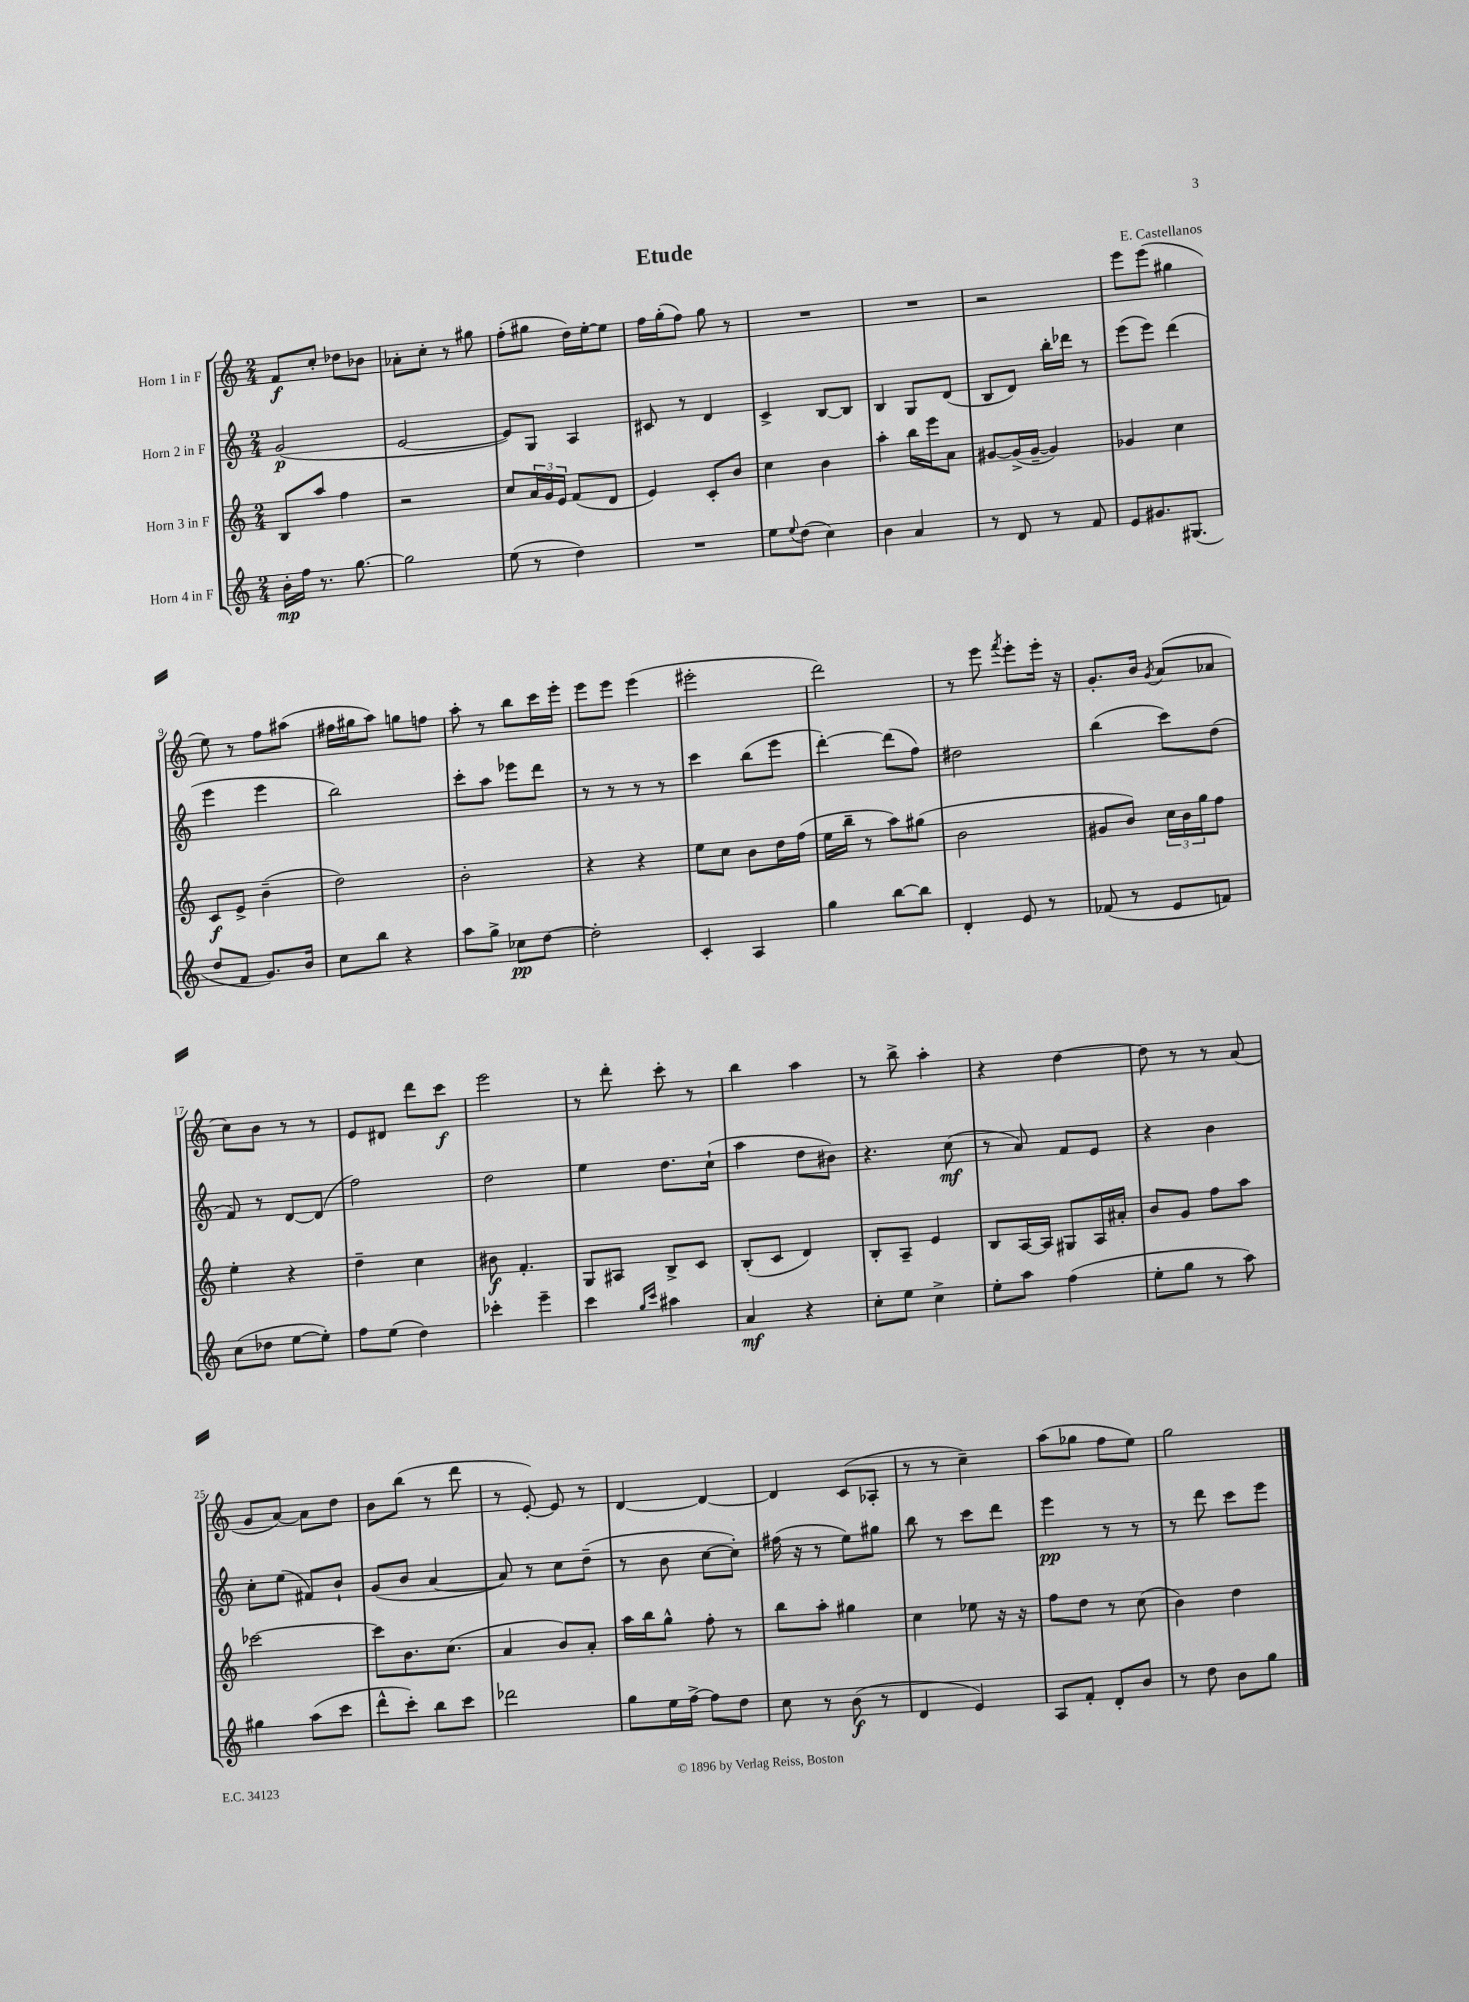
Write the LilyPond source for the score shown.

\header { title = "Etude" composer = "E. Castellanos" }
<<
\new StaffGroup <<
\new Staff = "s0" \with { instrumentName = "Horn 1 in F" } {
    \clef treble \key c \major \numericTimeSignature \time 2/4
    f'8\f c''8-. des''8 bes'8 |
    aes'8-. c''8-. r8 gis''8 |
    f''8-.( gis''8 d''16) e''16~-. e''8 |
    f''16 g''16-.( f''8) g''8 r8 |
    R2 |
    R2 |
    r2 |
    e'''8 e'''8( gis''4 |
    e''8) r8 f''8 ais''8( |
    fis''16 gis''16 a''8) g''8 f''8 |
    a''8-. r8 b''8 c'''16 e'''16-. |
    e'''8 e'''8 e'''4( |
    eis'''2-. |
    d'''2) |
    r8 e'''8 \acciaccatura { f'''8 } e'''8-. e'''16-. r16 |
    g'8.-. b'16 \acciaccatura { g'8 } a'8( aes'8 |
    c''8) b'8 r8 r8 |
    e'8 dis'8 d'''8 c'''8\f |
    e'''2 |
    r8 d'''8-. c'''8-. r8 |
    b''4 a''4 |
    r8 b''8-> a''4-. |
    r4 d''4~ |
    d''8 r8 r8 a'8( |
    g'8 a'8~) a'8 d''8 |
    b'8 b''8( r8 d'''8 |
    r8 e'8~-.) e'8 r8 |
    d'4~ d'4~ |
    d'4 c'8( aes8-. |
    r8 r8 c''4--) |
    a''8( ges''8 f''8 e''8) |
    g''2 \bar "|." |
}
\new Staff = "s1" \with { instrumentName = "Horn 2 in F" } {
    \clef treble \key c \major \numericTimeSignature \time 2/4
    g'2\p( |
    e'2~ |
    e'8) g8 a4 |
    cis'8 r8 d'4 |
    c'4-> b8~ b8 |
    b4 g8 d'8( |
    b8 d'8) b''16-. des'''16 r8 |
    e'''8( e'''8) d'''4( |
    e'''4 e'''4 |
    b''2) |
    c'''8-. a''8 ees'''8 d'''8 |
    r8 r8 r8 r8 |
    c'''4 b''8( e'''8 |
    d'''4~-.) d'''8( f''8) |
    dis''2 |
    b''4( c'''8) d''8( |
    f'8) r8 d'8~ d'8( |
    f''2) |
    d''2 |
    e''4 d''8. c''16-!( |
    a''4 d''8 bis'8) |
    r4. c''8\mf( |
    r8 a'8) f'8 e'8 |
    r4 b'4 |
    c''8-. e''8( fis'8) b'8-! |
    g'8( b'8 a'4~ |
    a'8) r8 c''8 d''8--( |
    r8 b'8 c''8~ c''8-.) |
    fis''16( r16 r8 e''8) gis''8 |
    b''8 r8 c'''8 d'''8 |
    e'''4\pp r8 r8 |
    r8 d'''8 c'''8 e'''8 \bar "|." |
}
\new Staff = "s2" \with { instrumentName = "Horn 3 in F" } {
    \clef treble \key c \major \numericTimeSignature \time 2/4
    b8 a''8 f''4 |
    r2 |
    c''8 \tuplet 3/2 { a'16 g'16 e'16 } f'8( d'8 |
    e'4) c'8-. b'8 |
    c''4 b'4 |
    a''4-. b''16 e'''16 a'8 |
    gis'8~ gis'16->( gis'16~-- gis'4) |
    ges'4 c''4 |
    c'8\f e'8-> b'4--( |
    d''2) |
    b'2-. |
    r4 r4 |
    e''8 c''8 b'8 d''16 f''16( |
    e''16 b''16-- r8 a''8) gis''8( |
    b'2 |
    gis'8 b'8) \tuplet 3/2 { c''16 b'16 g''16 } f''8 |
    e''4-. r4 |
    d''4-- c''4 |
    bis'8\f f'4.-. |
    g8 ais8 b8-> c'8 |
    b8-.( c'8 d'4) |
    b8-. a8-- e'4 |
    b8 a16~ a16 gis8 a16 ais'16-. |
    b'8 g'8 f''8 a''8 |
    ces'''2~ |
    ces'''8 b'8. c''8.( |
    a'4 b'8) a'8-. |
    a''16 b''16 g''8-^ f''8-. r8 |
    b''8 a''8-. gis''4 |
    c''4 ees''8 r16 r16 |
    f''8 d''8 r8 c''8( |
    b'4) d''4 \bar "|." |
}
\new Staff = "s3" \with { instrumentName = "Horn 4 in F" } {
    \clef treble \key c \major \numericTimeSignature \time 2/4
    b'16-.\mp f''16 r8. g''8.~ |
    g''2 |
    e''8( r8 d''4) |
    R2 |
    e''8 \appoggiatura { e''8 } d''8( c''4) |
    b'4 a'4 |
    r8 d'8 r8 f'8 |
    e'8 gis'8. gis8.( |
    d''8 f'8 g'8.) b'16 |
    c''8 b''8 r4 |
    a''8 g''8-> ces''8\pp d''8~ |
    d''2-. |
    c'4-. a4 |
    g''4 b''8~ b''8 |
    d'4-. e'8 r8 |
    fes'8( r8 e'8 f'8) |
    c''8( des''8 e''8~ e''8-.) |
    f''8 e''8( d''4) |
    ces'''4-. e'''4-- |
    c'''4 \grace { g''16 c'''16 } ais''4 |
    a'4\mf r4 |
    c''8-. e''8 c''4-> |
    e''8-. a''8 f''4( |
    e''8-. g''8 r8 a''8) |
    gis''4 a''8( c'''8 |
    d'''8-^ c'''8-.) b''8 c'''8 |
    des'''2 |
    g''8 e''16 f''16~-> f''8 d''8 |
    c''8 r8 b'8\f( r8 |
    d'4 e'4) |
    a8 f'8-. d'8-. b'8 |
    r8 d''8 b'8 g''8 \bar "|." |
}
>>
>>
